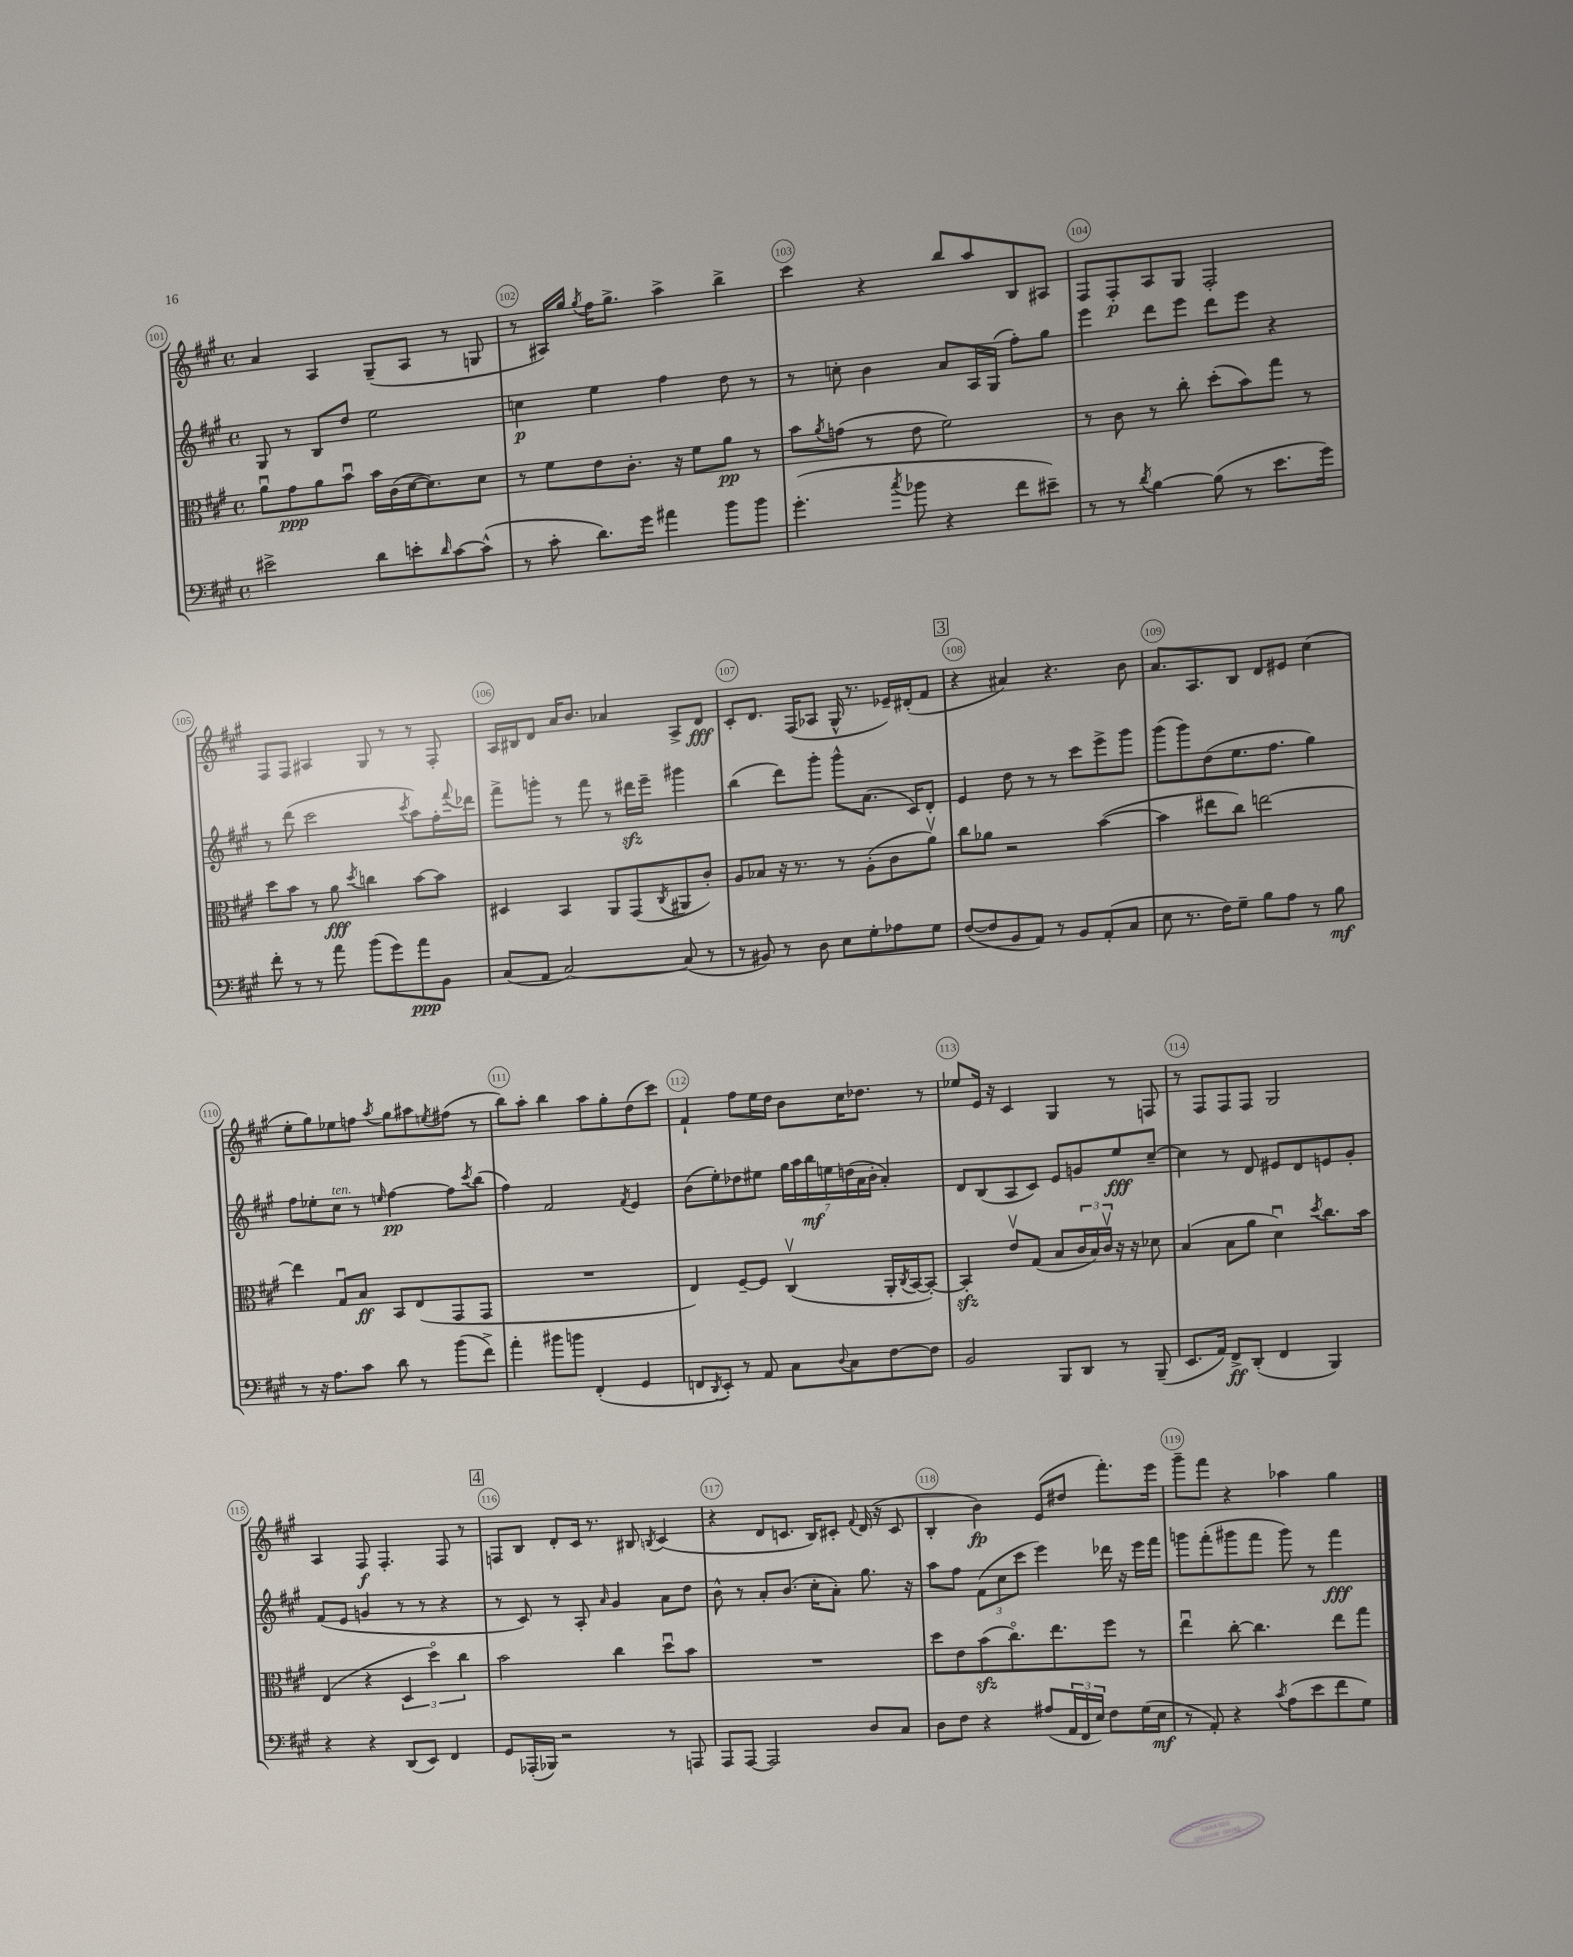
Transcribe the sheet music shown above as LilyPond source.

<<
\new StaffGroup <<
\new Staff = "s0" {
    \clef treble \key a \major \defaultTimeSignature \time 4/4
    a'4 a4 gis8--( a8 r8 g8 |
    r8 ais16) gis''16 \acciaccatura { gis''8 } fis''16 gis''8.-> a''4-> b''4-> |
    cis'''4 r4 b''8 a''8 b8 ais8 |
    fis8 fis8-.\p a8 gis8 fis2-. |
    fis8 fis8 ais4 gis8 r8 r8 fis8-. |
    a16 bis16 d'8 a'16 b'8. aes'4 a8-> d'8\fff |
    cis'8-. d'8. fis16( aes8 gis16-^ r8. ees'16--) dis'16-.( fis'8 |
    \mark \markup { \box "3" } r4 ais'4) r4. b'8 |
    a'8. a8. b8 d'8 eis'8 cis''4( |
    e''8-. gis''8) ees''8 f''8 \acciaccatura { a''8 } gis''8 ais''8 \acciaccatura { e''8 } fis''8( r8 |
    b''8) a''8-. b''4 a''8 gis''8-. d''8( cis'''8) |
    fis'4-! fis''8 e''16 d''16 b'8 cis''16 des''8. r8 |
    ees''8 e'16 r16 cis'4 gis4 r8 f8 |
    r8 fis8 fis8 fis8 gis2 |
    a4 fis8\f fis4.-. fis8 r8 |
    \mark \markup { \box "4" } f8 b8 d'8-. cis'16 r8. bis8 \acciaccatura { b8 } cis'4( |
    r4 d'8 c'8. b16) cis'8-. \appoggiatura { fis'8 } d'16( r16 cis'8 |
    b4-. b'4\fp) e'8( dis''8 fis'''8.-.) e'''16 |
    gis'''8-- fis'''8 r4 aes''4 gis''4 \bar "|." |
}
\new Staff = "s1" {
    \clef treble \key a \major \defaultTimeSignature \time 4/4
    gis8 r8 b8 d''8 e''2 |
    c''4\p e''4 fis''4 d''8 r8 |
    r8 c''8-. b'4 a'8 a16 gis16( fis''8-.) gis''8 |
    e'''4 d'''8 e'''8 d'''8 e'''8 r4 |
    r8 d'''8( cis'''2 \acciaccatura { cis'''8 } a''8) fis''16-. \appoggiatura { fis'''8 } des'''16 |
    fis'''8-> g'''8-. r8 fis'''8 r8 dis'''16\sfz e'''16-- gis'''4 |
    b''4( d'''8) gis'''8-. gis'''8-^ a'8.( cis'16) d'8-. |
    \mark \markup { \box "3" } e'4 d''8 r8 r8 cis'''8 e'''8-> gis'''8 |
    gis'''8( gis'''8) d''8( e''8. fis''8. gis''4) |
    fis''8 ees''8-. cis''8^\markup { \italic "ten." } r8 \grace { e''16 } fis''4~\pp fis''8 \acciaccatura { cis'''8 } b''8( |
    fis''4) fis'2 \acciaccatura { fis'8 } e'4 |
    b'8( e''8-.) des''8 eis''8 \tuplet 7/4 { gis''16 a''16 b''16\mf e''16 d''16( a'16 b'16-. } a'4-.) |
    d'8 b8( a8 cis'8) e'8 g'8 e''8\fff cis''8~-- |
    cis''4 r8 d'8 eis'8 d'8 e'8 gis'8-. |
    fis'8( e'8 g'4 r8 r8 r4 |
    \mark \markup { \box "4" } r8 cis'8) r8 a8-. \grace { a'16 } gis'4 a'8 d''8 |
    b'8-^ r8 a'8-. b'8.( cis''16-. a'8-.) gis''8. r16 |
    a''8 fis''8 \tuplet 3/2 { fis'8( cis''8 cis'''8 } e'''4) des'''16 r16 e'''16 fis'''16 |
    g'''8 fis'''8-.( gis'''8 fis'''8 gis'''8) r8 fis'''4\fff \bar "|." |
}
\new Staff = "s2" {
    \clef alto \key a \major \defaultTimeSignature \time 4/4
    a'8\downbow gis'8\ppp a'8 b'8\downbow b'16 cis'16( d'16~ d'8.) d'8 |
    r8 fis'8 e'8 cis'8.-. r16 fis'8 a'8\pp r8 |
    b'8 \acciaccatura { a'8 } g'8( r8 e'8 fis'2) |
    r8 cis'8 r8 cis''8-. d''8-.( b'8) gis''8 r8 |
    d''8 b'8 r8 a'8\fff \acciaccatura { d''8 } c''4 b'8~ b'8 |
    dis4 b,4 a,8 gis,8( \acciaccatura { cis8 } ais,8 cis'8-.) |
    a8 bes8 r16 r8. r8 a8-.( cis'8 a'8\upbow) |
    \mark \markup { \box "3" } cis''8 aes'8 r2 b'4~( |
    b'4 eis''8 cis''8) e''2~ |
    e''4 gis8\downbow b8\ff b,8 e8( gis,8 gis,8 |
    R1 |
    e4) fis8~-- fis8 cis4\upbow( a,16-. \acciaccatura { cis8 } b,16~ b,8~-.) |
    b,4-.\sfz e'8\upbow gis8( b8 \tuplet 3/2 { cis'16 b16) cis'16\upbow } r16 r16 des'8 |
    b4( b8 a'8 d'4\downbow) \acciaccatura { d''8 } cis''8. b'16 |
    e4( r4 \tuplet 3/2 { d4 d''4\flageolet) cis''4 } |
    \mark \markup { \box "4" } b'2 cis''4 d''8\downbow b'8 |
    R1 |
    d''8 e'8 b'8\sfz( cis''8.\flageolet) e''8. fis''8 r8 |
    e''4\downbow cis''8~-. cis''4. e''8 gis''8 \bar "|." |
}
\new Staff = "s3" {
    \clef bass \key a \major \defaultTimeSignature \time 4/4
    eis'2-> d'8 e'8-. \grace { d'16 } cis'8~ cis'8-^( |
    r8 cis'8-. d'8.) gis'16 ais'4 b'8 b'8 |
    gis'4.-.( \acciaccatura { cis''8 } bes'8 r4 fis'8 eis'8--) |
    r8 r8 \acciaccatura { d'8 } b4~ b8( r8 e'8. gis'16) |
    fis'8-. r8 r8 a'8 b'8( gis'8) a'8\ppp b,8 |
    cis8( a,8 cis2~) cis8( r8 |
    r8 bis,8) r8 d8 e8 gis8-. aes8 gis8 |
    \mark \markup { \box "3" } fis8~( fis8 b,8 a,8) r8 b,8 a,8-.( cis8 |
    e8 r8. fis16) gis8-- b8 a8 r8 b8\mf |
    r8 r16 a8. cis'8 d'8 r8 b'8( fis'8->) |
    a'4-. bis'8 b'8 fis,4-.( gis,4 |
    f,8 \acciaccatura { d,8 } e,8-.) r8 a,8 cis8 \appoggiatura { d8 } cis8 fis8~ fis8 |
    b,2 b,,8 d,8 r8 b,,8--( |
    e,8. a,16) fis,8->\ff d,8-.( fis,4 b,,4) |
    r4 r4 d,8( e,8) fis,4 |
    \mark \markup { \box "4" } gis,8 aes,,16-.( bes,,16) r2 r8 a,,8 |
    a,,8 a,,8~ a,,2 d8 cis8 |
    d8 fis8 r4 ais8( \tuplet 3/2 { a,16 fis,16 e16) } fis8 gis16( e16\mf |
    r8 a,8-.) r4 \acciaccatura { cis'8 } a8( e'8 fis'8 gis8) \bar "|." |
}
>>
>>
\layout { \context { \Score currentBarNumber = #101 \override BarNumber.break-visibility = ##(#f #t #t) barNumberVisibility = #all-bar-numbers-visible \override BarNumber.stencil = #(make-stencil-circler 0.1 0.3 ly:text-interface::print) } }
